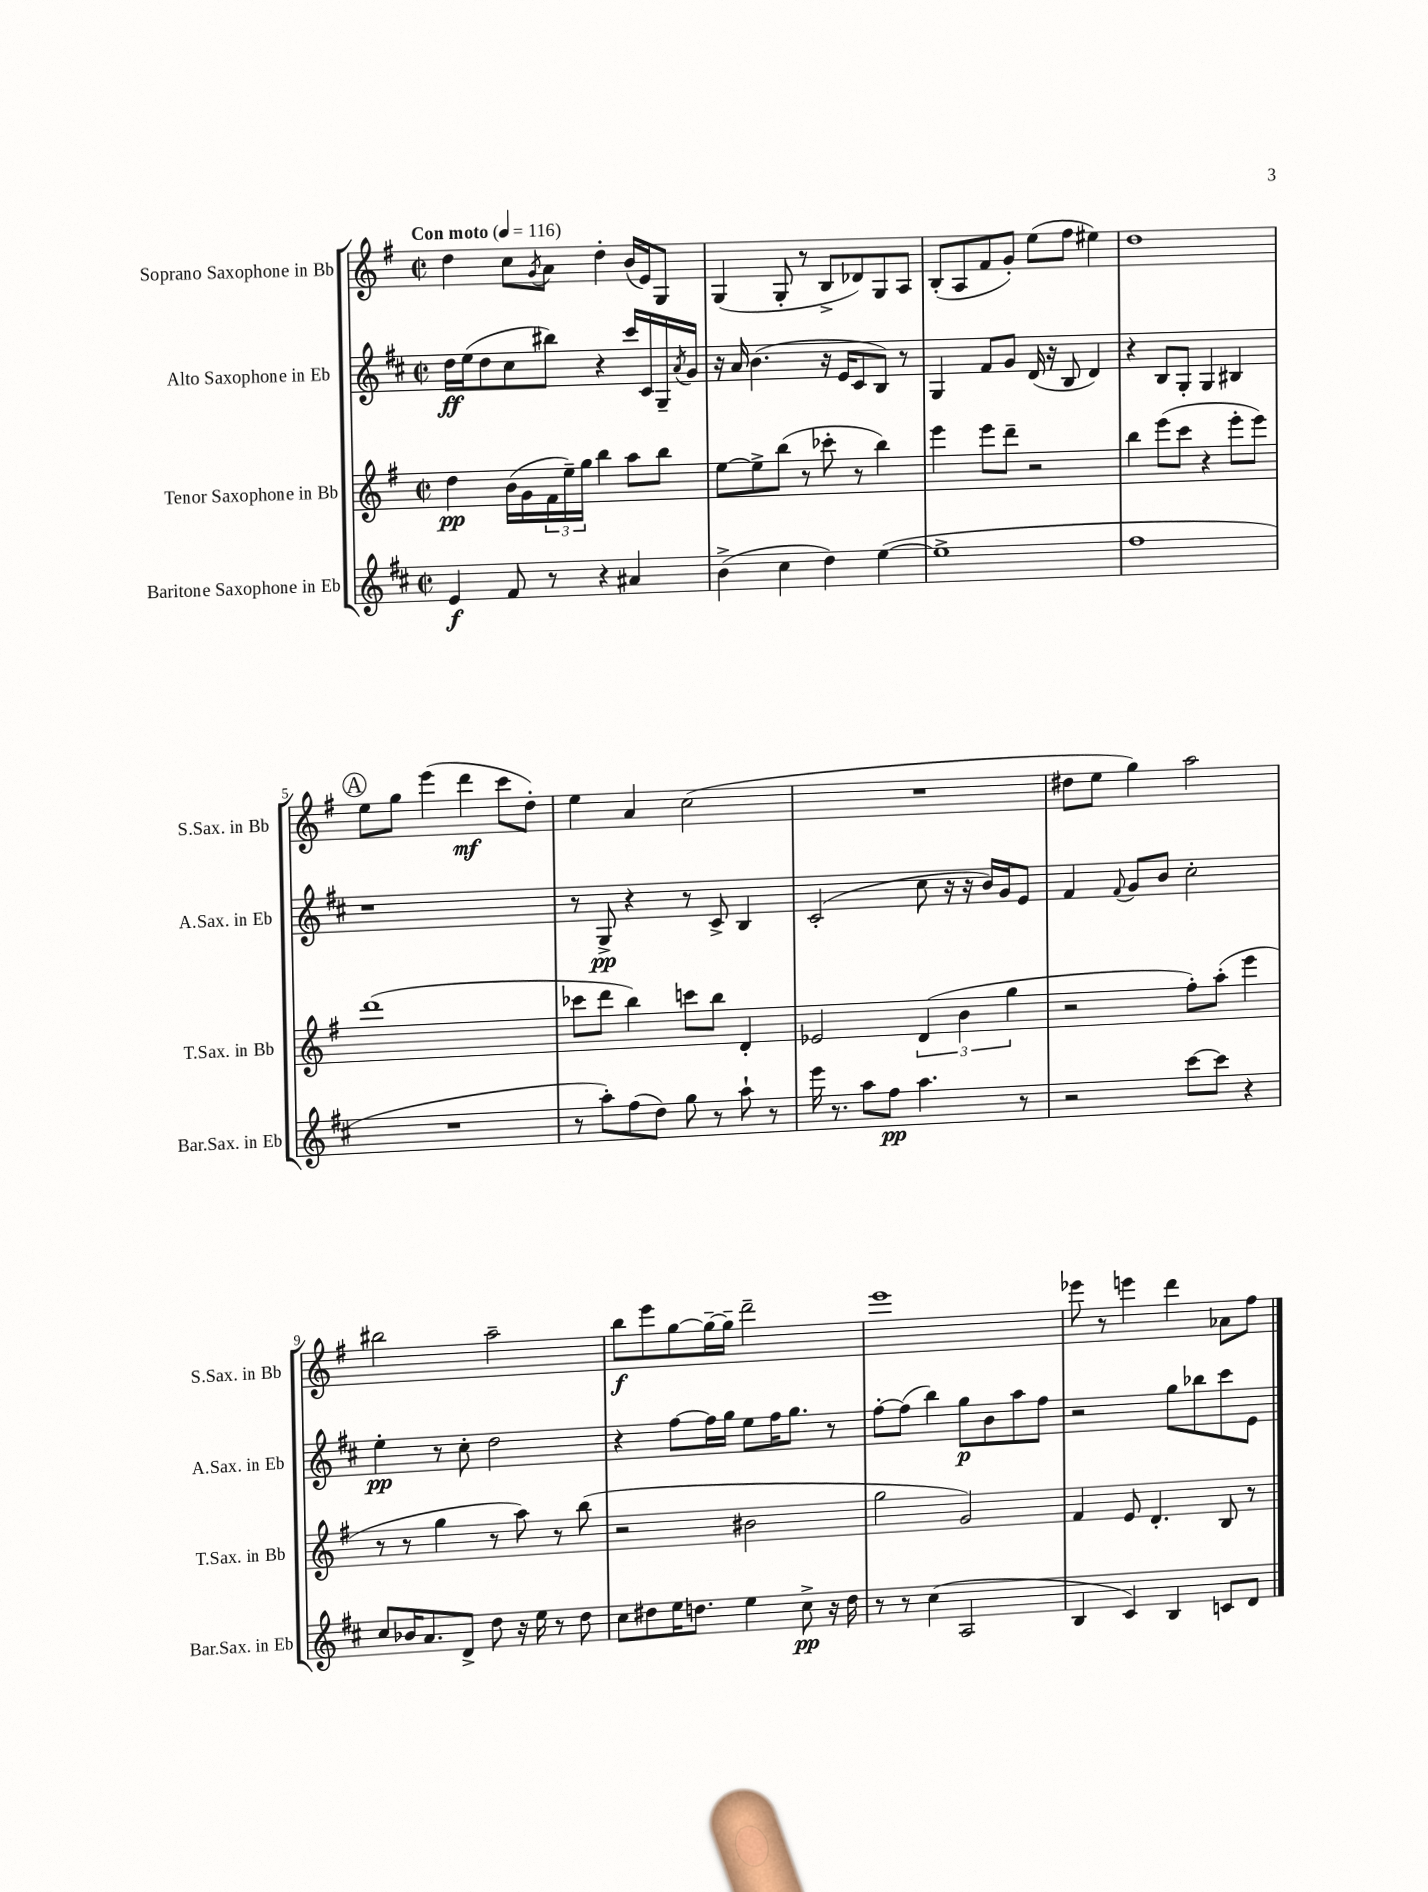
<<
\new StaffGroup <<
\new Staff = "s0" \with { instrumentName = "Soprano Saxophone in Bb" shortInstrumentName = "S.Sax. in Bb" } {
    \clef treble \key g \major \defaultTimeSignature \time 2/2 \tempo "Con moto" 4 = 116
    d''4 c''8 \acciaccatura { g'8 } a'8 d''4-. b'16( e'16) g8 |
    g4( g8-. r8 b8-> des'8) g8 a8 |
    b8-.( a8 fis'8 g'8-.) e''8( fis''8 eis''4) |
    d''1 |
    \mark \markup { \circle "A" } e''8 g''8 e'''4( d'''4\mf c'''8 d''8-.) |
    e''4 a'4 c''2( |
    R1 |
    dis''8 e''8 g''4) a''2 |
    bis''2 a''2-- |
    b''8\f e'''8 g''8~ g''16~-- g''16-- d'''2-- |
    e'''1 |
    ees'''8 r8 e'''4 d'''4 aes'8 fis''8 \bar "|." |
}
\new Staff = "s1" \with { instrumentName = "Alto Saxophone in Eb" shortInstrumentName = "A.Sax. in Eb" } {
    \clef treble \key d \major \defaultTimeSignature \time 2/2
    d''16\ff e''16( d''8 cis''8 bis''8) r4 cis'''16 cis'16 g16-- \acciaccatura { a'8 } g'16 |
    r16 a'16 b'4.( r16 e'16 cis'8 b8) r8 |
    g4 fis'8 g'8 d'16( r16 b8 d'4) |
    r4 b8 g8-. g4 bis4 |
    \mark \markup { \circle "A" } r1 |
    r8 g8->\pp r4 r8 cis'8-> b4 |
    cis'2-.( cis''8 r16 r16 b'16) g'16 e'8 |
    fis'4 \appoggiatura { fis'8 } g'8 b'8 cis''2-. |
    e''4-.\pp r8 cis''8-. d''2 |
    r4 fis''8~ fis''16 g''16 e''8 fis''16 g''8. r8 |
    fis''8~-. fis''8( b''4) g''8\p b'8 a''8 fis''8 |
    r2 g''8 bes''8 cis'''8 e'8 \bar "|." |
}
\new Staff = "s2" \with { instrumentName = "Tenor Saxophone in Bb" shortInstrumentName = "T.Sax. in Bb" } {
    \clef treble \key g \major \defaultTimeSignature \time 2/2
    d''4\pp b'16( g'16 \tuplet 3/2 { fis'16 e''16--) g''16 } b''4 a''8 b''8 |
    e''8~ e''8-> b''8( r8 ces'''8-. r8 b''4) |
    e'''4 e'''8 d'''8-- r2 |
    b''4 e'''8( c'''8 r4 e'''8-. e'''8) |
    \mark \markup { \circle "A" } d'''1( |
    ces'''8 d'''8 b''4) c'''8 b''8 d'4-. |
    ees'2 \tuplet 3/2 { d'4( b'4 g''4 } |
    r2 fis''8-.) a''8-.( e'''4 |
    r8 r8 g''4 r8 a''8) r8 b''8( |
    r2 bis'2 |
    g''2 g'2) |
    fis'4 e'8 d'4.-. b8 r8 \bar "|." |
}
\new Staff = "s3" \with { instrumentName = "Baritone Saxophone in Eb" shortInstrumentName = "Bar.Sax. in Eb" } {
    \clef treble \key d \major \defaultTimeSignature \time 2/2
    e'4\f fis'8 r8 r4 ais'4 |
    b'4->( cis''4 d''4) e''4~( |
    e''1-> |
    fis''1 |
    \mark \markup { \circle "A" } R1 |
    r8 a''8-.) fis''8( d''8) g''8 r8 a''8-! r8 |
    e'''16 r8. a''8 fis''8\pp a''4. r8 |
    r2 cis'''8~ cis'''8 r4 |
    cis''8 bes'16 a'8. d'8-> d''8 r16 e''16 r8 d''8 |
    cis''8 dis''8 e''16 d''8. e''4 cis''8->\pp r16 d''16 |
    r8 r8 cis''4( a2 |
    b4 cis'4) b4 c'8 d'8 \bar "|." |
}
>>
>>
